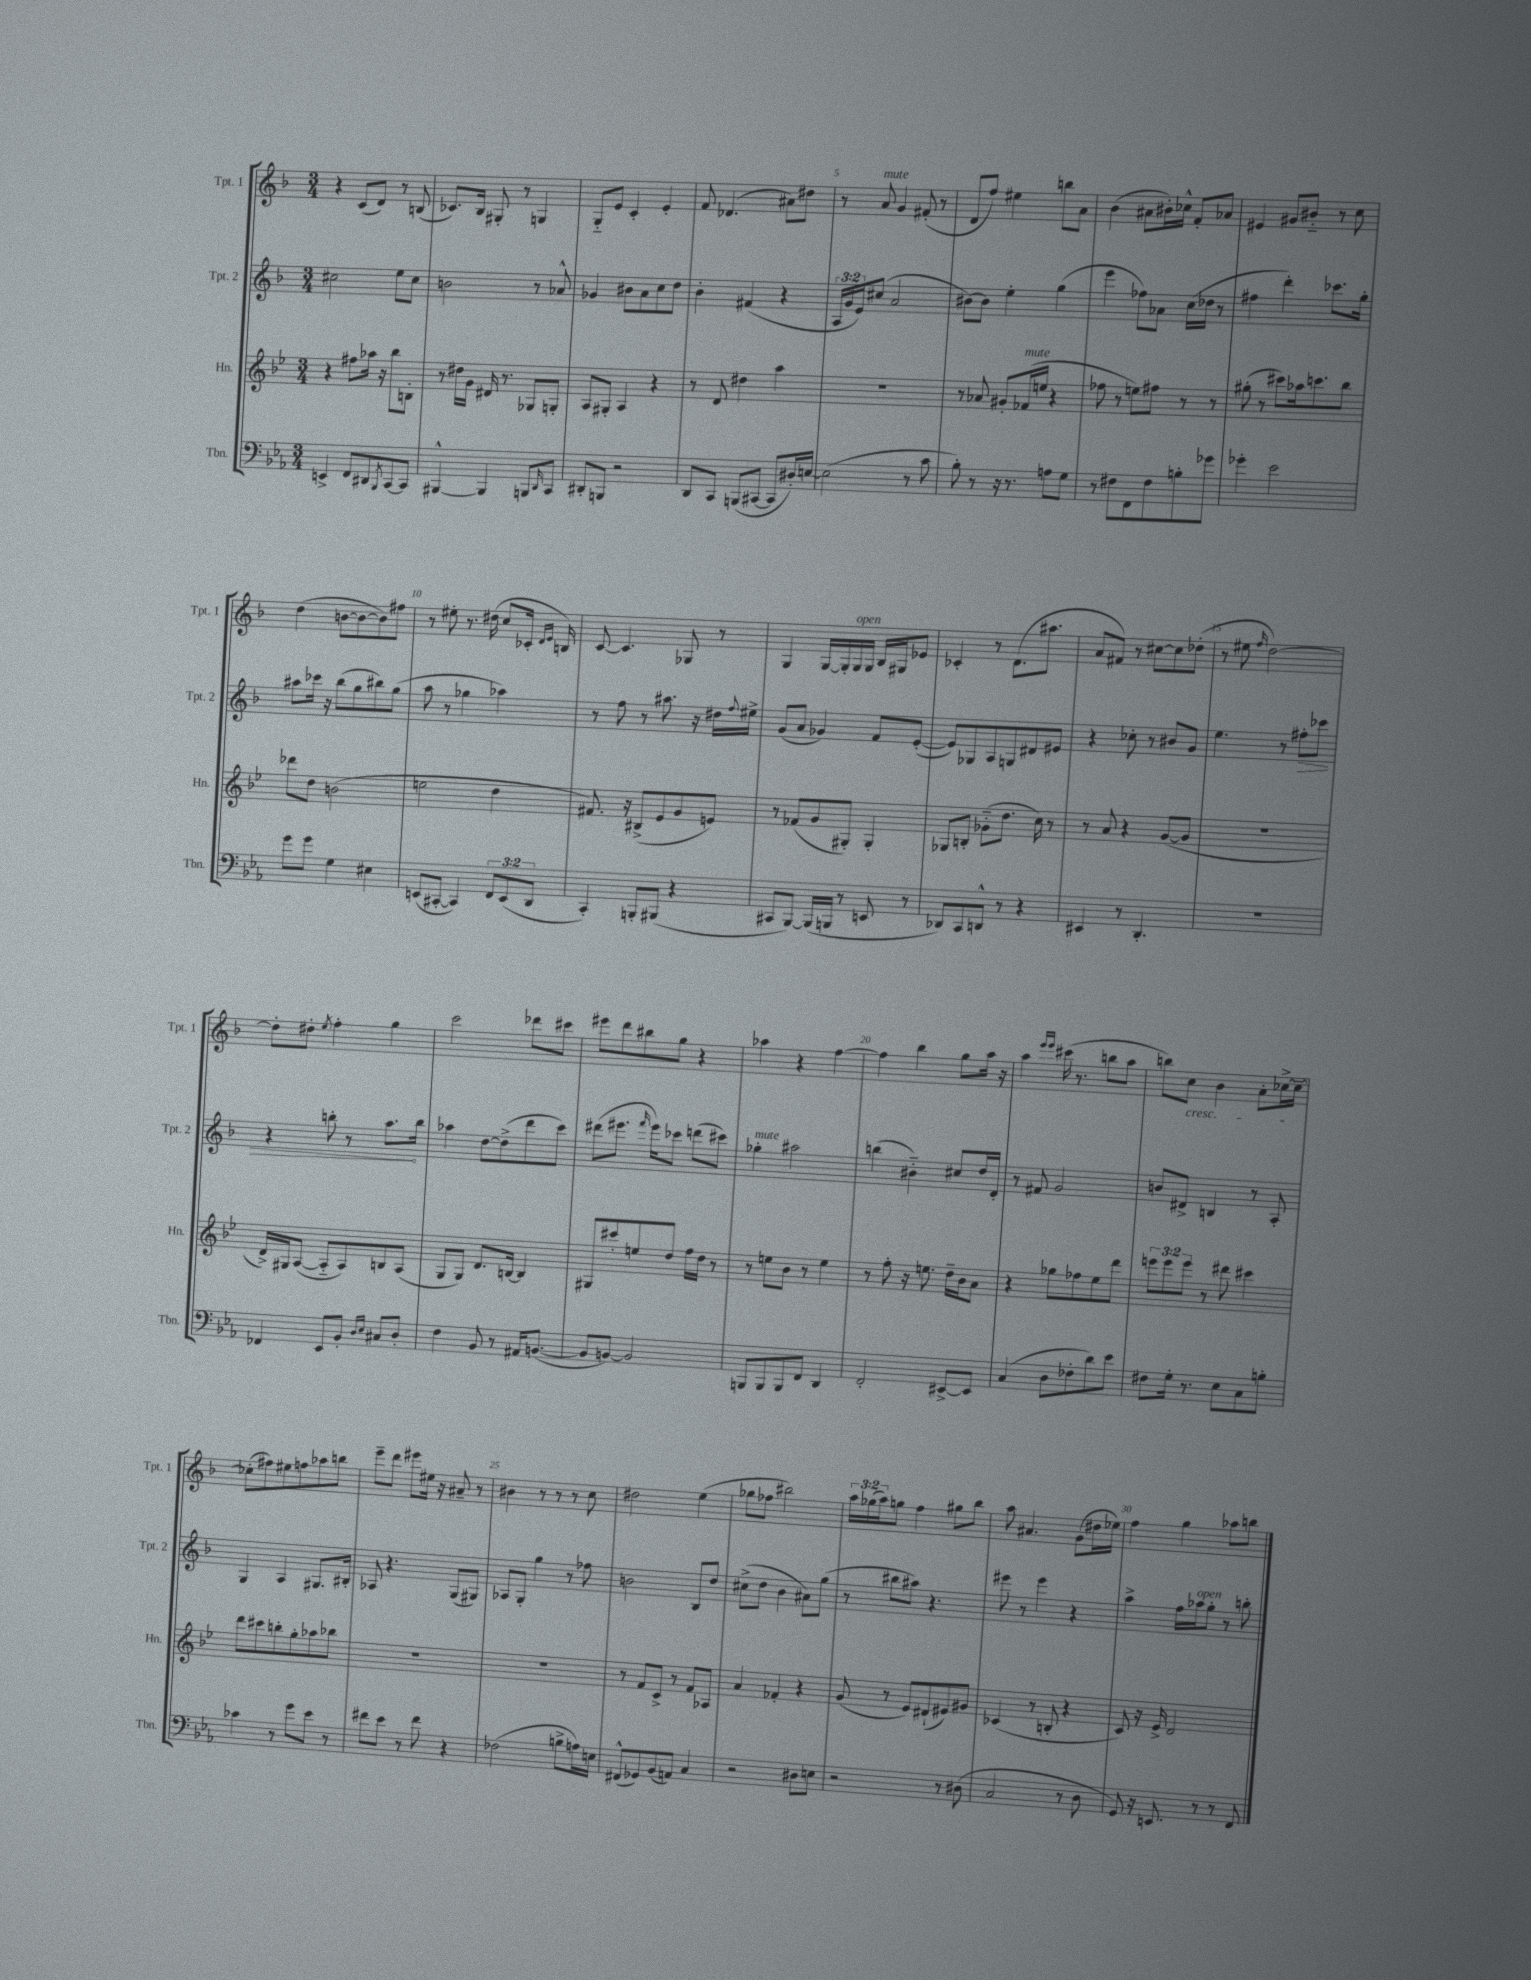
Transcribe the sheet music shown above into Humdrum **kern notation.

**kern	**kern	**kern	**dynam	**kern
*part4	*part3	*part2	*part2	*part1
*staff4	*staff3	*staff2	*staff2	*staff1
*I"Tbn.	*I"Hn.	*I"Tpt. 2	*	*I"Tpt. 1
*I'Tbn.	*I'Hn.	*I'Tpt. 2	*	*I'Tpt. 1
*clefF4	*clefG2	*clefG2	*	*clefG2
*k[b-e-a-]	*k[b-e-]	*k[b-]	*	*k[b-]
*M3/4	*M3/4	*M3/4	*	*M3/4
=1	=1	=1	=1	=1
4EEn^/	4r	2cc#X\	.	4r
8FF/L	8ff#X\L	.	.	(8c/L
8DD#X/	16aa-X\Jk	.	.	8d/J)
.	16r	.	.	.
8qBBB-/	.	.	.	.
[8CC/	8bb-\L	8ee\L	.	8r
8CC/J]	8Bn'\J	8cc#\J	.	(8Bn/
=2	=2	=2	=2	=2
[4BBB#X^^/	8r	2bn\	.	8.c-X/L)
.	16dd#X\LL	.	.	.
.	16g\JJ	.	.	16B-/Jk
4BBB#/]	16d#X/	.	.	8G#X'/
.	8.r	.	.	.
.	.	.	.	8r
8BBBn/L	8G-X/L	8r	.	4Gn/
16qqDD/	.	.	.	.
8CC/J	8Gn'/J	8a-X^^/	.	.
=3	=3	=3	=3	=3
8DD#X'/L	8A/L	4g-X/	.	8G/L
8BBBn/J	8G#X'/J	.	.	8e/J
2r	4A/	8b#X\L	.	4c'/
.	.	8a\	.	.
.	4r	8cc\	.	4e'/
.	.	8dd\J	.	.
=4	=4	=4	=4	=4
8DD/L	8r	4b-'\	.	8f/
8CC/J	8d/	.	.	(4.d-X/
(8BBBn/L	4dd#X\	(4f#X/	.	.
[8CC#X/J	.	.	.	.
8CC#/L]	4aa\	4r	.	8a#X\L)
16D#X'/L)	.	.	.	8dd#X\J
[16En/JJ	.	.	.	.
=5	=5	=5	=5	=5
(2E\]	2.r	24A/LL	.	8r
.	.	24g/	.	.
.	.	24e/J)	.	.
!	!	!	!	!LO:TX:a:i:t=mute
.	.	(8cc#X/J	.	8a/
.	.	2a/	.	4g/
8r	.	.	.	(8f#X'/
8c\	.	.	.	8r
=6	=6	=6	=6	=6
8B-'\)	8r	[8b#X\L)	.	8d/L
8r	8a-X/	8b#\J]	.	8ff/J)
16r	8g#X'/L	4ee'\	.	4ee#X\
8.r	.	.	.	.
!	!LO:TX:a:i:t=mute	!	!	!
.	(16f-X/L	.	.	.
.	16een/JJ	.	.	.
8An\L	4r	(4gg\	.	8bbn\L
8G\J	.	.	.	8a\J
=7	=7	=7	=7	=7
8r	8ff-X\	4eee\	.	(4b-\
8F#X\L	8r	.	.	.
8FF\	8een\L)	8ff-X\L)	.	8a#X\L
8F#\	8ff#X\J	8a-X\J	.	16b#X'\L)
.	.	.	.	16cc-X^^\JJ
8Bn'\	8r	(16cc\LL	.	8f'/L
.	.	16dd-X\JJ	.	.
8g-X\J	8r	8r	.	8a-X/J
=8	=8	=8	=8	=8
4g-X'\	(8gg#X'\	4ff#X\	.	4e#X/
.	8r	.	.	.
2e-\	8ccc#X\L)	4ddd'\)	.	8g#X/L
.	16aa-X\k	.	.	8b#X/J
.	8.cccn\	.	.	.
.	.	8.ccc-X\L	.	8r
.	8bb-\J	.	.	8cc\
.	.	16gg'\Jk	.	.
!!LO:LB:g=z
=9	=9	=9	=9	=9
8g\L	8ddd-X\L	8aa#X\L	.	(4dd\
8g\J	8dd\J	16ccc-X\Jk	.	.
.	.	16r	.	.
4G\	(2bn\	(8bb-\L	.	[8bn\L
.	.	8gg\	.	8b\_
4E#X\	.	8bb#X\)	.	8b\])
.	.	(8gg\J	.	8ff#X\J
=10	=10	=10	=10	=10
(8EEn/L	2een\	8aa\	.	8r
[8CC#X'/J	.	8r	.	8ee#X'\
4CC#/])	.	4gg-X\	.	8.r
.	.	.	.	(16dd#X\
12FF/L	4dd\	4aa-X\)	.	8cc/L
(12EE/	.	.	.	.
.	.	.	.	16c-X'/Jk
12DD/J	.	.	.	.
.	.	.	.	16qqd/LL
.	.	.	.	16qqe/JJ
.	.	.	.	16Bn/)
=11	=11	=11	=11	=11
4CC'/)	8.f#X/)	8r	.	[8c/
.	.	8ff\	.	4.c/]
.	16r	.	.	.
8BBBn'/L	(8B#X^/L	8r	.	.
(8BBB#X/J	8e-/	8.aa#X\	.	.
4r	8g/	.	.	8G-X/
.	.	16r	.	.
.	8en/J)	16dd#X\LL	.	8r
.	.	8qqff/	.	.
.	.	16ee#X^\JJ	.	.
=12	=12	=12	=12	=12
8CC#X/L	8r	(8g/L	.	4G/
[8BBB-/J)	(8f-X/L	8a/J	.	.
(16BBB-/LL]	8g/	4g-X/)	.	[16G/LL
16BBBn/JJ	.	.	.	16G'/]
!	!	!	!	!LO:TX:a:i:t=open
8r	8G#X'/J)	.	.	16G/
.	.	.	.	16G/JJ
8EEn/	4G#'/	8f/L	.	16B-/LL
.	.	.	.	16G#X/J
8r	.	([8e'/J	.	8e-X/J
=13	=13	=13	=13	=13
8DD-X/L)	8G-X/L	8e/L])	.	4c-X'/
8CC/	8Bn'/J	8G-X/	.	.
8DDn^^/J	(8g-X\L	8A/	.	8r
8r	8.dd\J	8Gn/	.	(8.d\L
4r	.	8d#X/	.	.
.	16cc\)	.	.	8.aa#X\J
.	8r	8e#X/J	.	.
=14	=14	=14	=14	=14
4EE#X/	8r	4r	.	8a/L
.	8a/	.	.	8f#X/J)
8r	4r	8cc-X'\	.	8r
4.DD'/	.	8r	.	[8cc#X\L
.	([8g/L	8b#X/L	.	8cc#\]
.	8g/J]	8g/J	.	(8dd-X'\J
=15	=15	=15	=15	=15
2.r	2.r	4.ee\	.	8r
.	.	.	.	8ee#X\
.	.	.	.	16qqff/
.	.	.	.	[2dd\)
.	.	8r	.	.
!	!	!	!LO:HP:b	!
.	.	8ff#X'\L	>	.
.	.	8ccc-X\J	.	.
!!LO:LB:g=z
=16	=16	=16	=16	=16
4FF-X/	16d^/LL)	4r	.	8dd'\L]
.	16G#X/J	.	.	.
.	([8A/J	.	.	8dd#X'\J
.	.	.	.	8qee/
8EE-/L	8A/L]	8bbn'\	.	4ff'\
8BB-'/J	8A/)	8r	.	.
16qqD/LL	.	.	.	.
16qqE-/JJ	.	.	.	.
8C#X/L	8Bn/	8.aa\L	.	4gg\
8D'/J	(8A/J	.	.	.
.	.	16bb\Jk	]	.
=17	=17	=17	=17	=17
4F\	8G/L	4aa-X\	.	2ccc\
.	8G/J)	.	.	.
8BB-/	8.d/L	[8dd\L	.	.
8r	.	(8dd^\]	.	.
.	[16Bn/Jk	.	.	.
16AA#X/KL	4B/]	8ddd\	.	8ddd-X\L
([8.BBn/J	.	.	.	.
.	.	8ccc\J)	.	8ccc#X\J
=18	=18	=18	=18	=18
8BB/L]	8G#X/L	(8ddd#X\L	.	8eee#X\L
[8BBn/J)	8ccc#X'/	8.eee#X\J	.	8ddd\
2BB/]	8een/	.	.	8bb#X\
.	.	16qqfff/	.	.
.	.	16eee#\KL)	.	.
.	8dd/J	8ccc-X\J	.	8gg\J
.	16ff\LL	(8dddn\L	.	4r
.	16dd\JJ	.	.	.
.	8r	8ccc#X\J)	.	.
=19	=19	=19	=19	=19
!	!	!LO:TX:a:i:t=mute	!	!
8BBBn/L	8r	4gg-X'\	.	4aa-X\
8BBB/	8een\L	.	.	.
8BBB/	8b-\J	2aa#X\	.	4r
8FF/J	8r	.	.	.
4DD/	4ee\	.	.	[4ff\
=20	=20	=20	=20	=20
2FF'/	8r	(4bbn\	.	4ff\]
.	8ff'\	.	.	.
.	16r	4b#X\)	.	4bb-\
.	8.een\	.	.	.
[8EE#X^/L	16dd~\LL	8cc#X/L	.	8gg\L
.	16b-\J	.	.	.
8EE#/J]	8a\J	16dd/L	.	16aa\Jk
.	.	16d'/JJ	.	16r
=21	=21	=21	=21	=21
(4C/	4r	8r	.	4aa\
.	.	8f#X/	.	.
.	.	.	.	16qqeee/LL
.	.	.	.	16qqeee/JJ
8D\L	8gg-X\L	2g/	.	(16ccc#X\
.	.	.	.	8.r
8F-X'\	8ff-X\	.	.	.
8d\)	8ee-\	.	.	8bbn\L
8e-\J	8ddd\J	.	.	8aa\J
=22	=22	=22	=22	=22
8F#X\L	12eeen\L	8bn/L	.	8bbn\L)
.	12eee\	.	.	.
!	!	!	!	!LO:TX:b:i:t=cresc.
16G'\Jk	.	8d#X^/J	.	8cc\J
.	12eee\J	.	.	.
8.r	.	.	.	.
.	8r	4Bn/	.	4b-\
8E-\L	8ddd#X\	.	.	.
8C\	4ccc#X\	8r	.	8a'\L
8Bn'\J	.	8A'/	.	[16cc-X^\L
.	.	.	.	16cc-~\JJ_
!!LO:LB:g=z
=23	=23	=23	=23	=23
4c-X\	8ddd\L	4G/	.	(8cc-X'\L]
.	8ccc#X\	.	.	8ff#X\)
8r	8bbn'\	4A/	.	8ee#X\
8g\L	8gg'\	.	.	8ffn\
8e-\J	8aa-X\	8.G#X/L	.	8aa-X\
8r	8bb-X\J	.	.	8bbn\J
.	.	16B#X'/Jk	.	.
=24	=24	=24	=24	=24
8f#X\L	2.r	8A-X/	.	8eee~\L
8e-\J	.	4.r	.	8ddd\J
8r	.	.	.	8eee#X\L
8f#\	.	.	.	16ee#X\Jk
.	.	.	.	16r
4r	.	(8G/L	.	8a#X~/
.	.	8G#X/J)	.	8r
=25	=25	=25	=25	=25
(2F-X\	2.r	8A-X/L	.	4b#X\
.	.	8G'/J	.	.
.	.	4gg\	.	8r
.	.	.	.	8r
8Bn^\L	.	8r	.	8r
16An\L)	.	8ff-X\	.	8cc\
16En\JJ	.	.	.	.
=26	=26	=26	=26	=26
(8FF#X^^/L	8r	2bn\	.	2dd#X\
8GG-X/)	8f/L	.	.	.
(8BB-/	8c^/J	.	.	.
8AAn/J)	8r	.	.	.
4C/	8f/L	8B-/L	.	(4ee\
.	8A-X/J	8dd/J	.	.
=27	=27	=27	=27	=27
2r	4a/	(8cc#X^\L	.	8gg-X\L
.	.	8dd\J	.	8ff-X\J
.	4f-X'/	4b-\	.	2bb#X\)
8D#X\L	4r	8a#X\L)	.	.
8En\J	.	(8gg\J	.	.
=28	=28	=28	=28	=28
2r	(8g/	8r	.	24aa\LL
.	.	.	.	(24gg-X\
.	.	.	.	24aa\J)
.	8r	8bb#X\L	.	8ggn\J
.	8e-/L)	8aa#X\J)	.	4ff\
.	(8d#X`/	4.r	.	.
8r	8e#X/)	.	.	8gg#X\L
(8D#X\	8g#X/J	.	.	8bb-\J
=29	=29	=29	=29	=29
2C/	(4c-X/	8eee#X\	.	8aa\
.	.	8r	.	4.a#X/
.	8r	4eee#\	.	.
.	8Bn'/	.	.	.
8r	4r	4r	.	(8g\L
8D\	.	.	.	16dd#X\L
.	.	.	.	16ee-X\JJ)
=30	=30	=30	=30	=30
8GG/)	8c/)	4aa^\	.	4ff\
16r	16r	.	.	.
8.EEn/	16e-^/	.	.	.
.	2d/	16ff\LL	.	4gg\
!	!	!LO:TX:a:i:t=open	!	!
.	.	16aa-X\J	.	.
8r	.	8gg'\J	.	.
8r	.	8r	.	8aa-X\L
8FF/	.	8bbn'\	.	8bbn\J
==	==	==	==	==
*-	*-	*-	*-	*-
